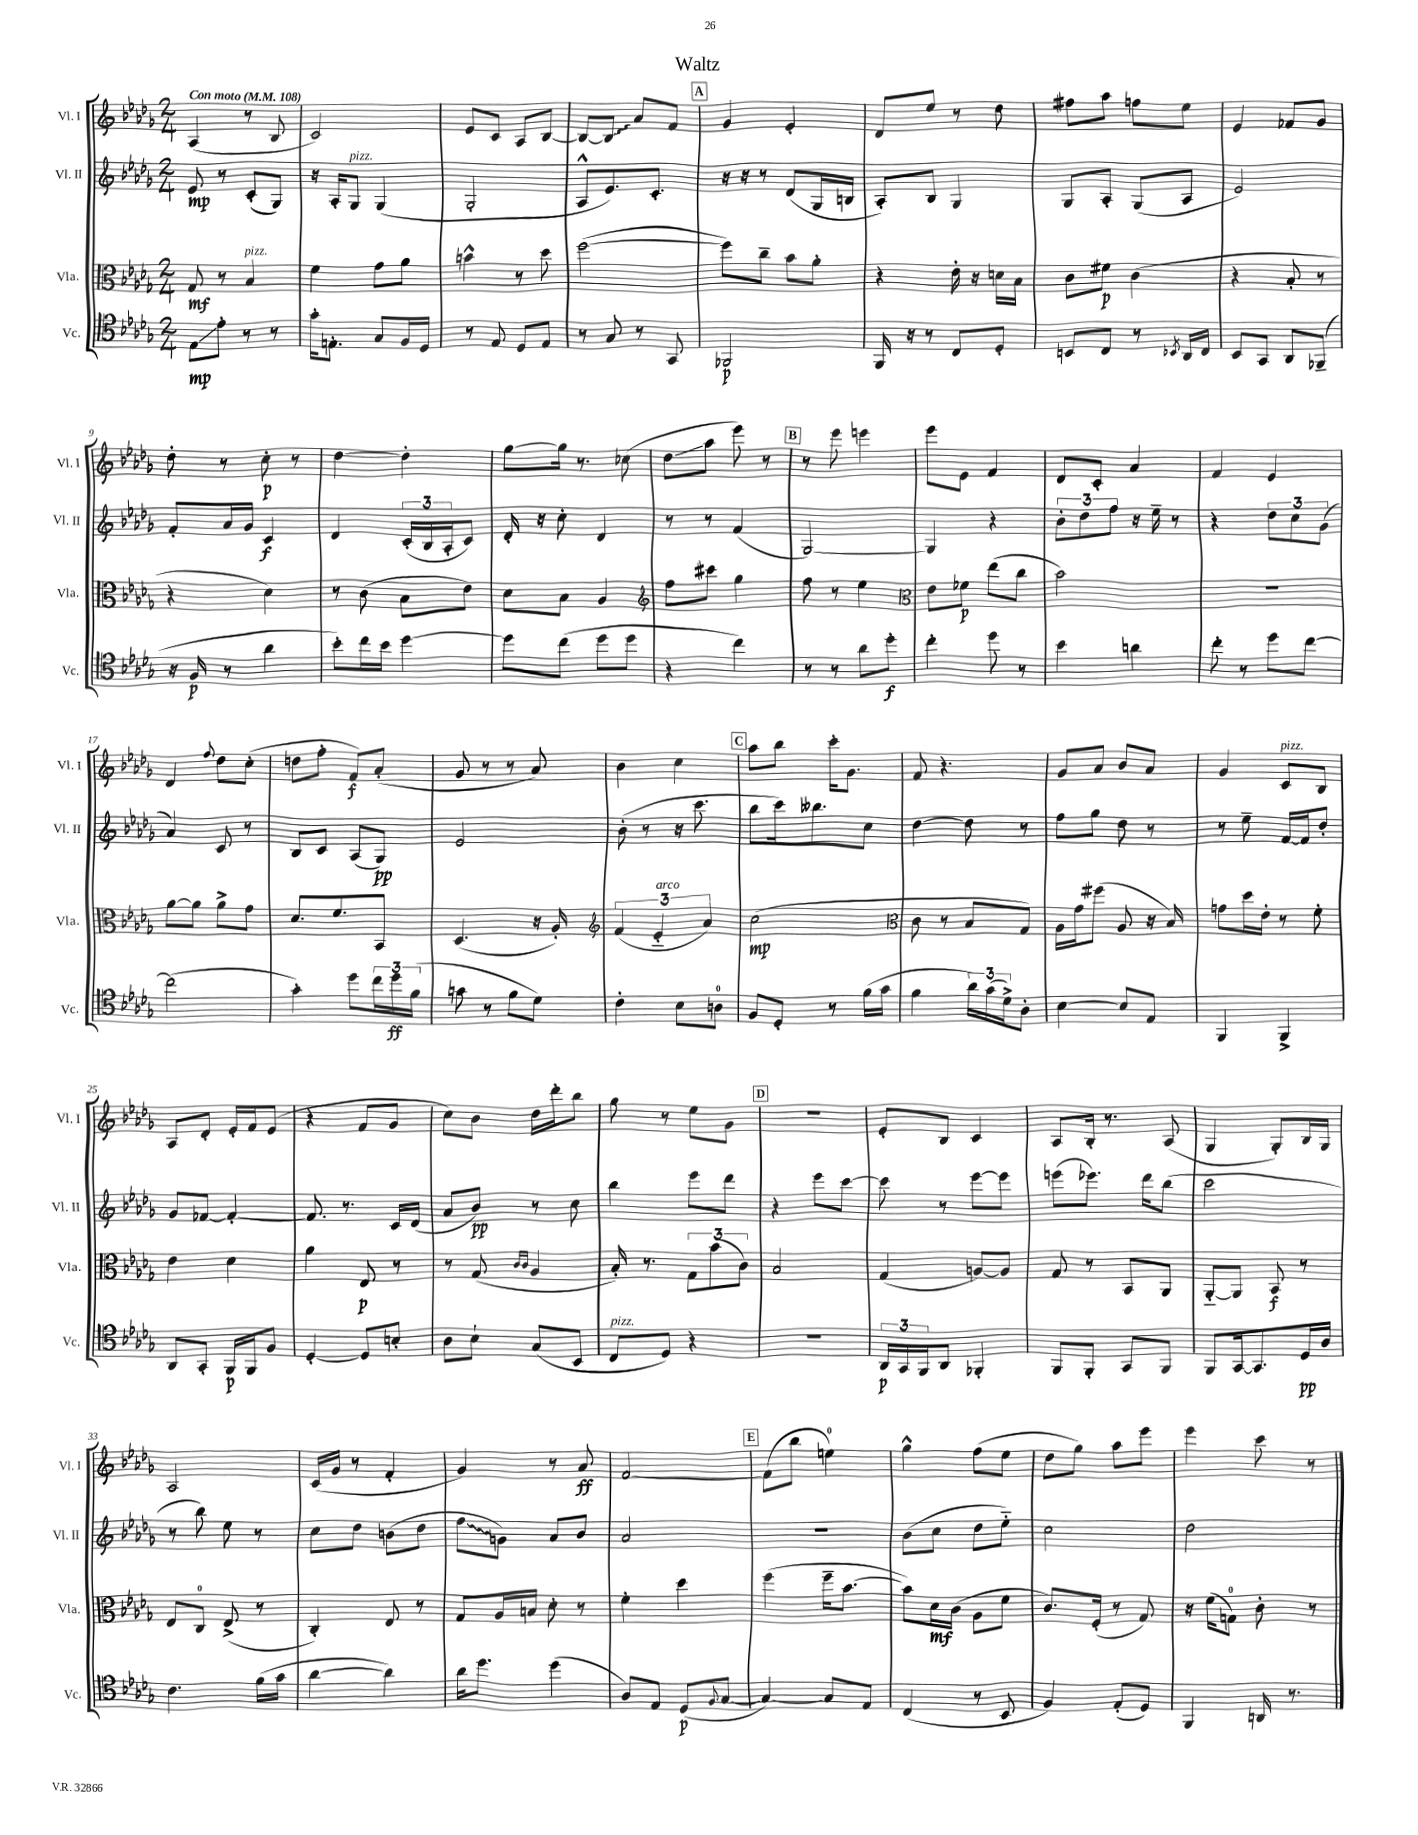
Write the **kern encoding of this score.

**kern	**kern	**kern	**kern
*staff4	*staff3	*staff2	*staff1
*clefC4	*clefC3	*clefG2	*clefG2
*k[b-e-a-d-g-]	*k[b-e-a-d-g-]	*k[b-e-a-d-g-]	*k[b-e-a-d-g-]
*M2/4	*M2/4	*M2/4	*M2/4
*MM108	*MM108	*MM108	*MM108
8E-	8G-	8e-	(4A-
8e-'	8r	8r	.
8r	4B-	(8c'	8r
8r	.	8G-)	8B-
=	=	=	=
16g-'	4f	16r	2c)
8.E'	.	16A-'	.
.	.	8G-	.
8G-	8g-	(4G-	.
16F	8a-	.	.
16D-	.	.	.
=	=	=	=
8r	4b^^	2G-'	8e-
8E-	.	.	8c
8D-	8r	.	8A-
8E-	8dd-	.	[8B-
=	=	=	=
8r	([2ff	8A-^^	8B-_
8G-	.	8.e-)	8B-]
8r	.	.	8a-
.	.	8.c'	.
8GG-	.	.	8f
=	=	=	=
2FF-	8ff])	16r	4g-
.	.	16r	.
.	8cc~	8r	.
.	8b-	(8d-	4e-'
.	8a-'	16G-	.
.	.	16B	.
=	=	=	=
16FF	4r	8A-')	8d-
16r	.	.	.
8r	.	8B-	8ee-
8C	16e-'	4G-	8r
.	16r	.	.
8D-'	16d	.	8dd-
.	16B-	.	.
=	=	=	=
8BB	8c	8G-	8ff#
8C	8f#	8A-'	8aa-
8r	(4c	(8G-	8ff
8qBB-	.	.	.
16AA-	.	8A-	8ee-
16C	.	.	.
=	=	=	=
8BB-	4r	2e-)	4e-
8GG-	.	.	.
8AA-	8B-'	.	8f-
(8FF-~	8r	.	8g-
=	=	=	=
16r	4r	8f'	8dd-'
16F	.	.	.
8r	.	16a-	8r
.	.	16g-	.
4a-	4d-)	4c	8cc'
.	.	.	8r
=	=	=	=
8b-')	8r	4d-	[4dd-
16cc	(8c	.	.
16b-	.	.	.
[4dd-	8B-	(24c'	4dd-']
.	.	24B-	.
.	.	24A-'	.
.	8e-)	8c)	.
=	=	=	=
8dd-]	8d-	16d-'	[8gg-
.	.	16r	.
(8cc	8B-	8cc'	16gg-]
.	.	.	8.r
8dd-	4A-	4d-	.
8dd-	.	.	(8cc-
=	=	=	=
*	*clefG2	*	*
4r	8ff	8r	8dd-
.	8ccc#	8r	8aa-
4cc)	4gg-	(4f	8eee-)
.	.	.	8r
=	=	=	=
8r	8ff	[2G-)	8r
8r	8r	.	8eee-
8a-	4ee-	.	4eee
8dd-'	.	.	.
=	=	=	=
*	*clefC3	*	*
4cc'	8e-	4G-]	8eee-
.	8f-	.	8e-
8dd-	(8ee-	4r	4f
8r	8cc	.	.
=	=	=	=
4b-	2b-)	12b-'	8d-
.	.	12dd-	.
.	.	.	8c'
.	.	12ff	.
4a	.	16r	4a-
.	.	16ee-~	.
.	.	8r	.
=	=	=	=
8cc'	2r	4r	4f
8r	.	.	.
8dd-	.	12dd-	4e-
.	.	12cc	.
[8cc	.	.	.
.	.	(12g-	.
=	=	=	=
(2cc]	[8a-	4a-)	4d-
.	8a-]	.	.
.	.	.	8qqff
.	8a-^	8c	8dd-
.	8g-	8r	(8cc'
=	=	=	=
4g-')	8.d-	8B-	8dd
.	.	8c	8ff'
.	8.f	.	.
8dd-	.	(8A-	8f)
24cc	8BB-	8G-)	(8a-'
24dd-	.	.	.
(24f	.	.	.
=	=	=	=
8g	(4.D-	2e-	8g-
8r	.	.	8r
8f	.	.	8r
8d-)	16r	.	8a-)
.	16A-')	.	.
=	=	=	=
*	*clefG2	*	*
4c'	(6f	(8b-'	4b-
.	.	8r	.
.	6e-'~	.	.
8B-	.	16r	4cc
.	.	8.ccc	.
.	6a-)	.	.
8A	.	.	.
=	=	=	=
8F	(2cc	8bb-	8aa-
8D-'	.	16ccc)	8bb-
.	.	8.bb--	.
8r	.	.	16ccc'
.	.	.	8.g-
(16f	.	8cc	.
16g-	.	.	.
=	=	=	=
*	*clefC3	*	*
4f	8c	[4dd-	8f
.	8r	.	4.r
24a-)	8B-	8dd-]	.
(24g-	.	.	.
24d-^)	.	.	.
8A-'	8G-)	8r	.
=	=	=	=
[4B-	16A-	8ff	8g-
.	16g-	.	.
.	(8ff#	8gg-	8a-
8B-]	8A-	8dd-	8b-
8E-	16r	8r	8a-
.	16B-)	.	.
=	=	=	=
4FF	8g	8r	4g-
.	16dd-	8ee-~	.
.	16e-'	.	.
4FF^	8r	[16f	8c
.	.	16f]	.
.	8f'	8dd-'	8B-
=	=	=	=
8AA-	4e-	8g-	8A-
8GG-'	.	[8f-	8d-'
16FF	4d-	4f-'_	16e-'
16FF	.	.	16f
8F	.	.	(8e-
=	=	=	=
[4D-'	4a-	8.f-]	4r
.	.	8.r	.
8D-]	8E-	.	8f
8B'	8r	16c	8g-
.	.	(16d-	.
=	=	=	=
8A-	8r	8a-	8cc)
8B-`	(8G-	8b-)	8b-
.	16qqc	.	.
.	16qqc	.	.
(8G-	4A-	8r	16dd-
.	.	.	16ddd-'
8BB-	.	8cc	8bb-
=	=	=	=
8C	16B-')	4bb-	8gg-
.	8.r	.	.
8D-)	.	.	8r
4r	12G-	8eee-	8ee-
.	(12b-	.	.
.	.	8ddd-	8g-
.	12c)	.	.
=	=	=	=
2r	2B-	4r	2r
.	.	8eee-	.
.	.	[8ccc	.
=	=	=	=
24AA-	(4G-	8ccc]	8e-'
24GG-	.	.	.
24FF	.	.	.
8AA-	.	8r	8B-
4FF-'	[8A)	[8eee-	4c
.	8A]	8eee-]	.
=	=	=	=
8FF	8G-	(8eee	8A-
8FF'	8r	8.eee-)	16B-'
.	.	.	8.r
8GG-	8BB-	.	.
.	.	16ddd-	.
8FF	8AA-	(8bb-	(8A-
=	=	=	=
8FF	[8AA-'~	2ccc	4G-
[16GG-	8AA-]	.	.
8.GG-]	.	.	.
.	8BB-	.	8G-')
16D-	8r	.	16B-
16A-	.	.	16G-
=	=	=	=
4.c	8E-	8r	2A-
.	8C	8bb-)	.
.	(8E-^	8ee-	.
(16f	8r	8r	.
16g-	.	.	.
=	=	=	=
[4a-	4C')	8cc	(16c
.	.	.	16g-
.	.	8dd-	8r
4a-])	8E-	(8b	4f'
.	8r	8dd-	.
=	=	=	=
16a-	8G-	8ff	4g-)
8.dd-	.	.	.
.	16A-	8g)	.
.	16B	.	.
(4dd-	8d-'	8a-	8r
.	8r	8b-	8a-
=	=	=	=
8A-)	4f'	2a-	[2f
8E-	.	.	.
(8D-	4dd-	.	.
8qqF	.	.	.
[8G-	.	.	.
=	=	=	=
4G-_)	(4ff	2r	(8f]
.	.	.	8bb-
8G-]	16ff~	.	4ee)
.	[8.b-	.	.
8E-	.	.	.
=	=	=	=
(4C	8b-])	(8b-	4gg-^^
.	16d-	8cc	.
.	(16c	.	.
8r	8A-	8dd-	(8ff
8BB-	8f	8ee-'~)	8ee-
=	=	=	=
4F)	8.c)	2cc	8dd-
.	.	.	8gg-)
.	(16F'	.	.
(8E-'	8r	.	8aa-
8D-)	8G-)	.	8eee-
=	=	=	=
4FF	16r	2dd-	4eee-
.	(16f	.	.
.	8G)	.	.
16AA	8c'	.	8ccc
8.r	.	.	.
.	8r	.	8r
==	==	==	==
*-	*-	*-	*-
